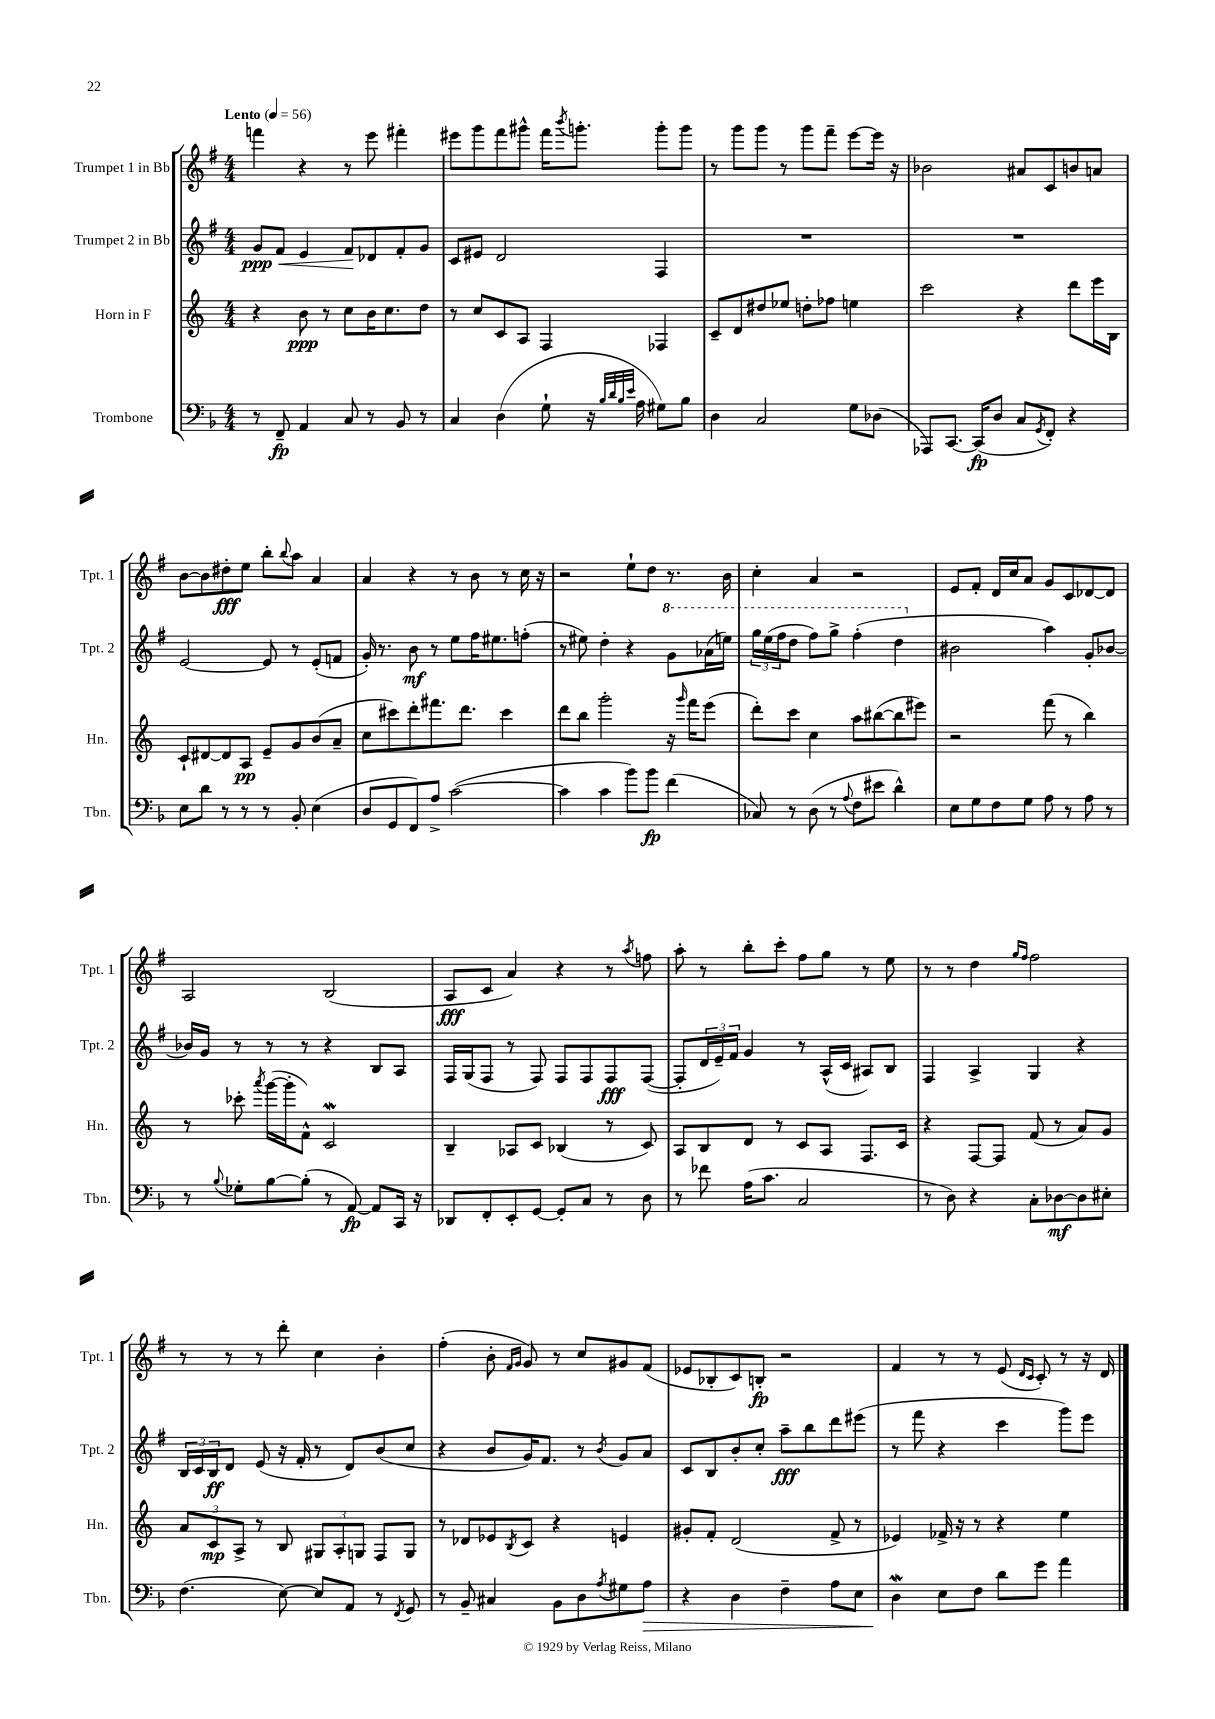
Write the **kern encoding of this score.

**kern	**kern	**kern	**kern
*staff4	*staff3	*staff2	*staff1
*clefF4	*clefG2	*clefG2	*clefG2
*k[b-]	*k[]	*k[f#]	*k[f#]
*M4/4	*M4/4	*M4/4	*M4/4
*MM56	*MM56	*MM56	*MM56
8r	4r	8g/L	4fff\
8FF~/	.	8f#/J	.
4AA/	8b\	4e/	4r
.	8r	.	.
8C/	8cc\L	8f#/L	8r
8r	16b\K	8d-/	8eee\
.	8.cc\	.	.
8BB-/	.	8f#'/	4fff#'\
8r	8dd\J	8g/J	.
=	=	=	=
4C/	8r	8c/L	8eee#\L
.	8cc/L	8e#/J	8ggg\
(4D\	8c/	2d/	8fff#\
.	8A/J	.	8ggg#^^\J
8G`\	4F/	.	16fff#\LK
.	.	.	8qbbb/
.	.	.	8.ggg'\J
16r	.	.	.
32qqB-/LLL	.	.	.
32qqd/	.	.	.
32qqB-/	.	.	.
32qqe/JJJ	.	.	.
16A\	.	.	.
8G#\L)	4F-/	4F#/	8ggg'\L
8B-\J	.	.	8ggg\J
=	=	=	=
4D\	8c~/L	1r	8r
.	8d/	.	8ggg\L
2C/	8dd#/	.	8ggg\J
.	8ee-/J	.	8r
.	8dd'\L	.	8ggg\L
.	8ff-\J	.	8fff#~\J
8G\L	4ee\	.	[8eee\L
(8D-\J	.	.	16eee\]Jk
.	.	.	16r
=	=	=	=
8AAA-/L)	2ccc\	1r	2b-\
[8.CC/J	.	.	.
(16CC/]LK	.	.	.
8D/J	.	.	.
8C/L	4r	.	8a#/L
8qGG/	.	.	.
8FF'/J)	.	.	8c/
4r	8ddd\L	.	8b/
.	16eee\L	.	8a/J
.	16B\JJ	.	.
=	=	=	=
8E\L	8c`/L	[2e/	[8b\L
8d\J	[8d#/	.	8b\]
8r	8d#/]	.	8dd#'\
8r	8A/J	.	8ee\J
8r	8e~/L	8e/]	8bb'\L
.	.	.	8qqbb/
8BB-'/	8g/	8r	8aa\J
(4E\	(8b/	(8e'/L	4a/
.	8a~/J	8f/J	.
=	=	=	=
8D/L	8cc\L	16g'/)	4a/
.	.	8.r	.
8GG/	8ccc#\)	.	.
8FF/)	8ddd'\	8b\	4r
8A^/J	8.fff#\	8r	.
([2c\	.	8ee\L	8r
.	8.ddd\J	.	.
.	.	16ff#\K	8b\
.	.	8.ee#\	.
.	4ccc#\	.	8r
.	.	(8ff'\J	16cc\
.	.	.	16r
=	=	=	=
4c\]	8ddd\L	8r	2r
.	8bb\J	8ee#\)	.
4c\	2ggg'\	4dd'\	.
8b-\L)	.	4r	8ee`\L
8b-\J	.	.	8dd\J
(4f\	16r	8gg\L	8.r
.	16qqggg/	.	.
.	16fff\LK	.	.
.	(8eee\J	(16aa-\L	.
.	.	16eee\JJ)	16b\
=	=	=	=
8C-/)	8ddd'\L)	24ggg\LL	4cc'\
.	.	(24eee\	.
.	.	24fff#\J	.
8r	8ccc\J	8ddd\J	.
(8D\	4cc\	8fff#\L)	4a/
8r	.	8ggg^\J	.
8qqA/	.	.	.
8F\L	8aa\L	(4fff#'\	2r
8e#\J	([8bb#\	.	.
4d^^\)	8bb#\]	4ddd\	.
.	8eee#\J)	.	.
=	=	=	=
8E\L	2r	2b#\	8e/L
8G\	.	.	8f#'/J
8F\	.	.	16d/LL
.	.	.	16cc/J
8G\J	.	.	8a/J
8A\	(8fff\	4aa\)	8g/L
8r	8r	.	8c/
8A\	4bb\)	8g'/L	[8d-/
8r	.	[8b-/J	8d-/]J
=	=	=	=
8r	8r	16b-/]LL	2A/
.	.	16g/JJ	.
8qqB-/	.	.	.
8G-'\L	8ccc-'\	8r	.
.	8qaaa/	.	.
[8B-\	([16ggg\LL	8r	.
.	16ggg'\]J	.	.
(8B-'\]J	8f^^\J)	8r	.
8r	2c/	4r	(2B/
[8AA/)	.	.	.
8AA/]L	.	8B/L	.
16CC/Jk	.	8A/J	.
16r	.	.	.
=	=	=	=
8DD-/L	4B~/	16F#/LL	8A/L
.	.	(16G/J	.
8FF'/	.	8F#/J	8c/J
8EE'/	8A-/L	8r	4a/)
[8GG/J	8c/J	8F#/)	.
8GG'/]L	(4B-/	8F#/L	4r
8C/J	.	8F#/	.
8r	8r	8F#/	8r
.	.	.	8qaa/
8D\	8c/)	([8F#/J	8ff\
=	=	=	=
8r	8A/L	8F#'/]L	8aa'\
8f-\	8B/	24d/L	8r
.	.	24e~/)	.
.	.	24f#/JJ	.
(16A\LK	8d/J	4g/	8bb'\L
8.c\J	.	.	.
.	8r	.	8ccc'\J
2C/	8c/L	8r	8ff#\L
.	8A/J	(16A^^/LL	8gg\J
.	.	16c/JJ	.
.	8.F/L	8A#/L)	8r
.	.	8B/J	8ee\
.	16c/Jk	.	.
=	=	=	=
8r	4r	4F#/	8r
8D\)	.	.	8r
4r	[8F/L	4A^/	4dd\
.	8F/]J	.	.
.	.	.	16qqgg/LL
.	.	.	16qqff#/JJ
8C'\L	(8f/	4G/	2ff#\
[8D-\	8r	.	.
8D-\]	8a/L)	4r	.
8E#'\J	8g/J	.	.
=	=	=	=
(4.F\	12a/L	24B/LL	8r
.	.	24c/	.
.	12c/	24B/J	.
.	.	8d/J	8r
.	12A^/J	.	.
.	8r	(8e/	8r
[8E\)	8B/	16r	8ddd'\
.	.	16f#'/	.
8E/]L	12G#/L	8r	4cc\
.	12A'/	.	.
8AA/J	.	8d/L)	.
.	12G/J	.	.
8r	8F/L	(8b/	4b'\
8qFF/	.	.	.
8GG/	8G/J	8cc/J	.
=	=	=	=
8r	8r	4r	(4ff#'\
8BB-~/	8d-/L	.	.
4C#/	8e-/	8b/L	8b'\
.	.	.	16qqf#/LL
.	8qB/	.	16qqg/JJ
.	8c/J	16g/K)	8g/)
.	.	8.f#/J	.
8BB-\L	4r	.	8r
8D\	.	8r	8cc/L
8qA/	.	8qb/	.
8G#\	4e/	8g/L	8g#/
8A\J	.	8a/J	(8f#/J
=	=	=	=
4r	8g#'/L	8c/L	8e-/L
.	8f'/J	8B/	8B-'/
4D\	(2d/	8b'/	8c/)
.	.	8cc'/J	8B'/J
4F~\	.	8aa~\L	2r
.	.	8bb\	.
8A\L	8f^/	8ddd\	.
8E\J	8r	(8eee#\J	.
=	=	=	=
4D\	4e-/)	8r	4f#/
.	.	8fff#\	.
8E\L	16f-^/	4r	8r
.	16r	.	.
8F\J	8r	.	8r
8d\L	4r	4ccc\	(8e/
.	.	.	16qqd/LL
.	.	.	16qqc/JJ
8g\J	.	.	8c'/)
4a\	4ee\	8ggg\L)	8r
.	.	8eee\J	16r
.	.	.	16d/
==	==	==	==
*-	*-	*-	*-
